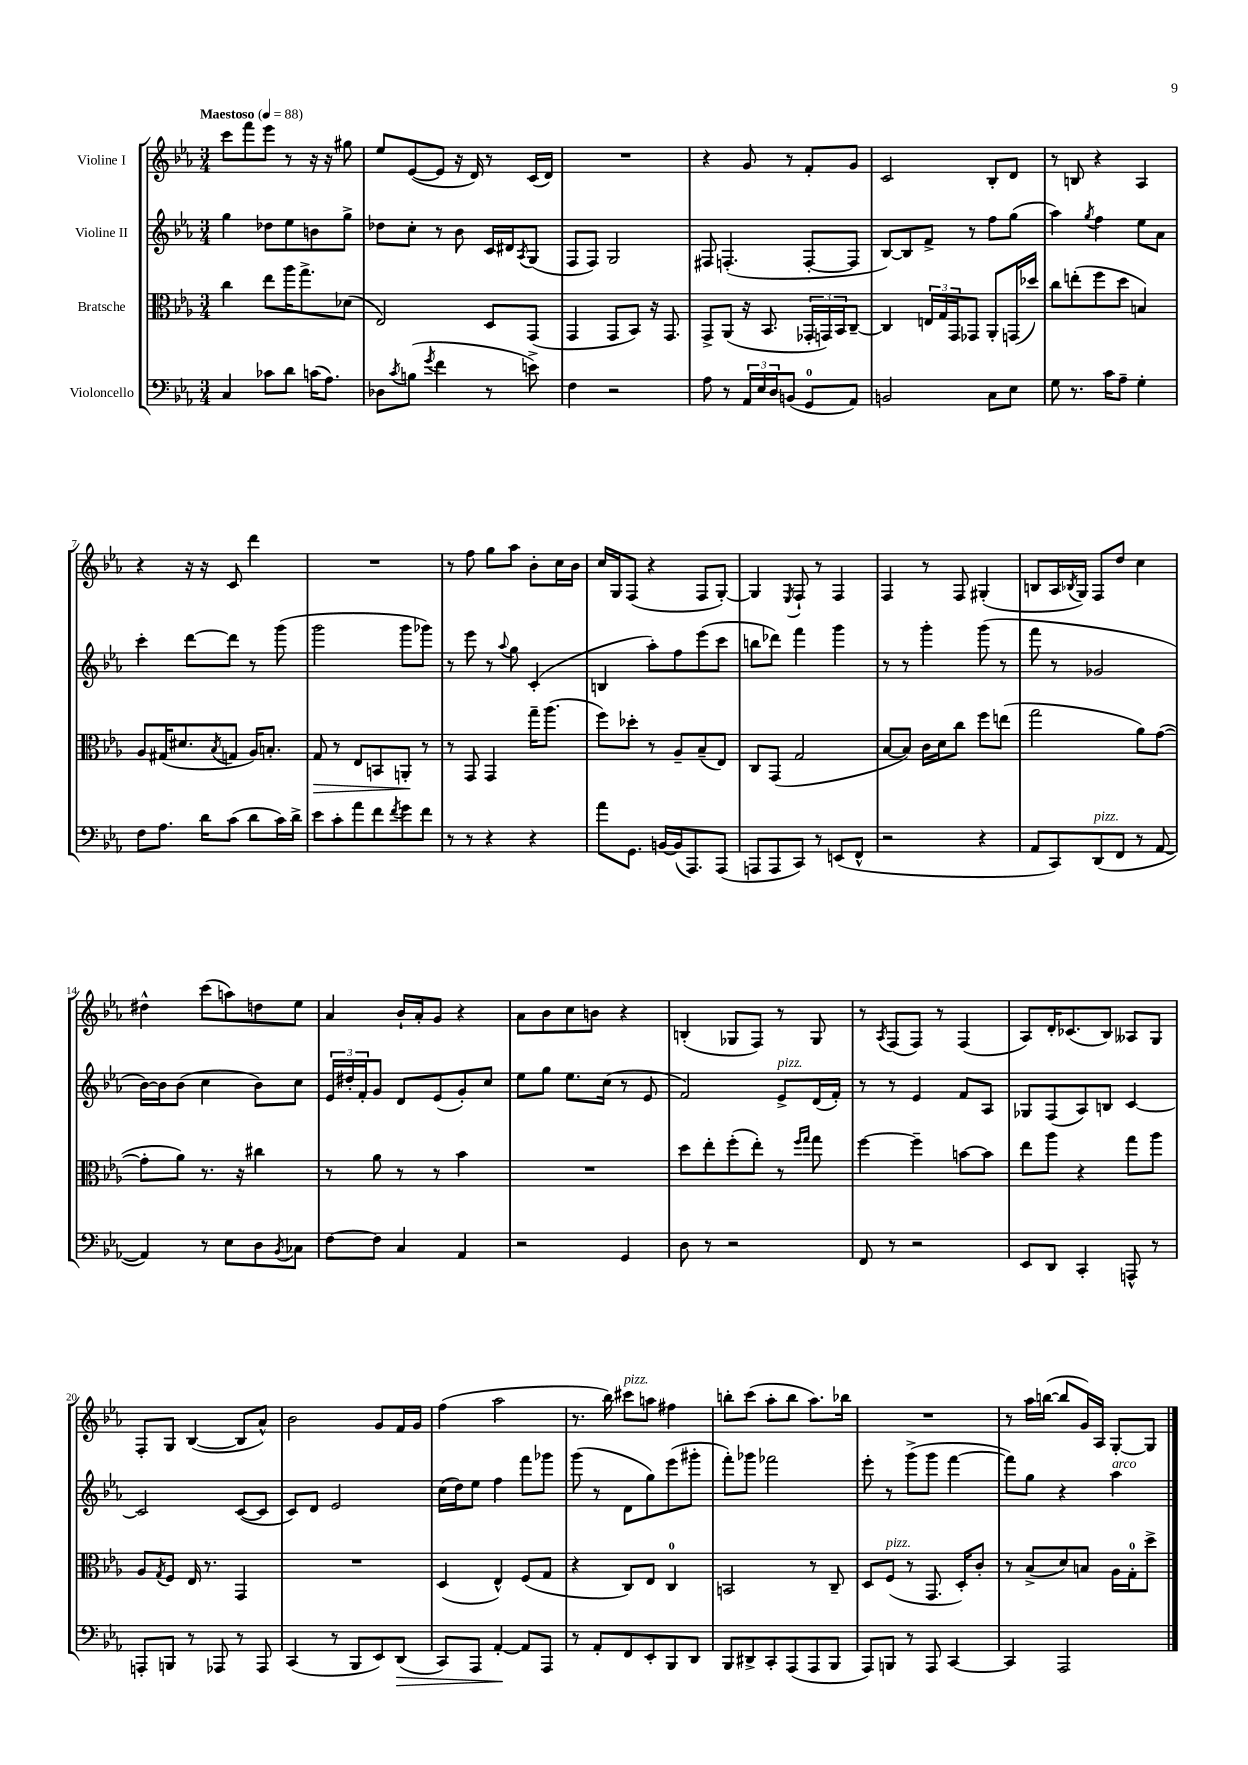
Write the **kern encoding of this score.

**kern	**kern	**kern	**kern
*staff4	*staff3	*staff2	*staff1
*clefF4	*clefC3	*clefG2	*clefG2
*k[b-e-a-]	*k[b-e-a-]	*k[b-e-a-]	*k[b-e-a-]
*M3/4	*M3/4	*M3/4	*M3/4
*MM88	*MM88	*MM88	*MM88
4C	4cc	4gg	8ccc
.	.	.	8fff
8c-	8ee-	8dd-	8eee-
8d	16aa-	8ee-	8r
.	8.gg^	.	.
(16c	.	8b	16r
8.A-)	.	.	16r
.	(8d-	8gg^	8gg#
=	=	=	=
8D-	2E-)	8dd-	8ee-
8qc	.	.	.
(8B	.	8cc'	([8e-
8qg	.	.	.
4f	.	8r	8e-]
.	.	8b-	16r
.	.	.	16d)
8r	8D	16c	8r
.	.	16d#	.
.	.	8qA-	.
8e^)	(8GG	(8G	(16c
.	.	.	16d)
=	=	=	=
4F	4GG	8F	2.r
.	.	8F)	.
2r	8GG	2G	.
.	8BB-)	.	.
.	16r	.	.
.	8.GG	.	.
=	=	=	=
8A-	8GG^	8F#	4r
8r	(8AA-	(4.F'	.
24AA-	16r	.	8g
24E-	.	.	.
.	8.BB-	.	.
24D	.	.	.
(8BB	.	.	8r
8GG	24GG-'	[8F'	8f'
.	24GG)	.	.
.	24BB-	.	.
8AA-)	[8C~	8F]	8g
=	=	=	=
2BB	4C]	[8B-)	2c
.	.	8B-]	.
.	24E	8f^	.
.	24G	.	.
.	24GG	.	.
.	8GG-	8r	.
8C	8AA-'	8ff	8B-'
8E-	(16GG	(8gg	8d
.	16dd-)	.	.
=	=	=	=
8G	8cc	4aa-)	8r
8.r	(8ee'	.	8B
.	.	8qgg	.
.	8ff	4ff	4r
16c	.	.	.
8A-~	8dd	.	.
4G'	4B)	8ee-	4A-
.	.	8a-	.
=	=	=	=
8F	8A-	4ccc'	4r
8.A-	(16G#	.	.
.	8.d#	.	.
.	.	[8ddd	16r
16d	.	.	16r
.	8qB-	.	.
(8c	8G	8ddd]	8c
8d	16A-)	8r	4ddd
.	8.B'	.	.
16c)	.	(8ggg	.
16d^	.	.	.
=	=	=	=
8e-	8G	2ggg	2.r
8c'	8r	.	.
8a-	8E-	.	.
8f	8BB	.	.
8qf	.	.	.
8g	8AA'	8ggg	.
8f	8r	8ggg-)	.
=	=	=	=
8r	8r	8r	8r
8r	8GG	8eee-	8ff
4r	4GG	8r	8gg
.	.	8qqaa-	.
.	.	8gg	8aa-
4r	16gg~	(4c'	8b-'
.	(8.aa-	.	.
.	.	.	16cc
.	.	.	16b-
=	=	=	=
8a-	8ff)	4B	16cc
.	.	.	16G
8.GG	8dd-'	.	(8F
.	8r	8aa-')	4r
[16BB	.	.	.
(16BB]	8A-~	8ff	.
8.AAA-)	.	.	.
.	(8B-~	(8eee-	8F
(8AAA-	8E-)	8ccc	[8G')
=	=	=	=
8AAA	8C	8bb	4G]
8AAA	(8GG	8ddd-)	.
.	.	.	8qE-
8CC)	2G	4fff	8F`
8r	.	.	8r
(8EE	.	4ggg	4F
8FF^^	.	.	.
=	=	=	=
2r	[8B-	8r	4F
.	8B-])	8r	.
.	16c	4ggg'	8r
.	16d	.	.
.	8cc	.	8F
4r	8ff	(8ggg	(4G#'
.	(8ee	8r	.
=	=	=	=
8AA-	2gg	8fff	8B
8CC)	.	8r	16A-
.	.	.	8qB-
.	.	.	16G)
(8DD	.	2g-	8F
8FF	.	.	8dd
8r	8a-)	.	4cc
[8AA-	([8g	.	.
=	=	=	=
4AA-])	8g']	[16b-)	4dd#^^
.	.	16b-]	.
.	8a-)	(8b-	.
8r	8.r	4cc	(8ccc
8E-	.	.	8aa)
.	16r	.	.
8D	4cc#	8b-)	8dd
8qBB-	.	.	.
8C-	.	8cc	8ee-
=	=	=	=
[8F	8r	24e-	4a-
.	.	24dd#'	.
.	.	24f'	.
8F]	8a-	8g	.
4C	8r	8d	16b-`
.	.	.	16a-'
.	8r	(8e-	8g
4AA-	4b-	8g')	4r
.	.	8cc	.
=	=	=	=
2r	2.r	8ee-	8a-
.	.	8gg	8b-
.	.	8.ee-	8cc
.	.	.	8b
.	.	(16cc	.
4GG	.	8r	4r
.	.	8e-	.
=	=	=	=
8D	8dd	2f)	(4B'
8r	8ee-'	.	.
2r	(8ff'	.	8G-
.	8ee-')	.	8F)
.	8r	8e-^	8r
.	16qqff	.	.
.	16qqgg	.	.
.	8gg	(16d	8G-
.	.	16f')	.
=	=	=	=
8FF	[4ff	8r	8r
.	.	.	8qA-
8r	.	8r	(8F
2r	4ff~]	4e-	8F)
.	.	.	8r
.	[8b	8f	(4F
.	8b]	8A-	.
=	=	=	=
8EE-	8ee-	8G-	8A-)
8DD	8aa-	(8F	16d'
.	.	.	(8.c-
4CC'	4r	8A-)	.
.	.	8B	8B-)
8AAA^^	8gg	[4c	8A--
8r	8aa-	.	8G
=	=	=	=
8AAA'	8A-	2c]	8F'
.	8qG	.	.
8BBB	8F	.	8G
8r	16E-	.	([4B-
.	8.r	.	.
8AAA-	.	.	.
8r	4GG	([8c	8B-]
8AAA-	.	8c]	8a-^^)
=	=	=	=
(4CC	2.r	8c)	2b-
.	.	8d	.
8r	.	2e-	.
8BBB-	.	.	.
8EE-)	.	.	8g
(8DD	.	.	16f
.	.	.	16g
=	=	=	=
8CC)	(4D	(16cc	(4ff
.	.	16dd)	.
8AAA-	.	8ee-	.
[4AA-'	4E-^^)	4ff	2aa-
8AA-]	(8F	8fff	.
8AAA-	8G	8ggg-	.
=	=	=	=
8r	4r	(8ggg	8.r
8AA-'	.	8r	.
.	.	.	16bb-)
8FF	8C)	8d	8ccc#
8EE-'	8E-	8gg)	8aa
8BBB-	4C	(8eee-	4ff#
8DD	.	8ggg#'	.
=	=	=	=
8BBB-	2BB	8fff')	8bb'
8DD#^	.	8ggg-	(8ccc
8CC'	.	2fff-	8aa-'
(8AAA-	.	.	8bb
8AAA-	8r	.	8.aa-)
8BBB-	8C~	.	.
.	.	.	16bb-
=	=	=	=
8AAA-)	8D	8eee-'	2.r
8BBB	(8F	8r	.
8r	8r	(8ggg^	.
8AAA-	8.GG	8ggg	.
[4CC	.	[4fff	.
.	16D')	.	.
.	8c'	.	.
=	=	=	=
4CC]	8r	8fff])	8r
.	(8B-^	8gg	16aa-
.	.	.	([16bb
2AAA-	8d)	4r	8bb]
.	8B	.	16g)
.	.	.	16A-
.	16A-	4aa-	[8G'
.	16G'	.	.
.	8dd^	.	8G]
==	==	==	==
*-	*-	*-	*-
